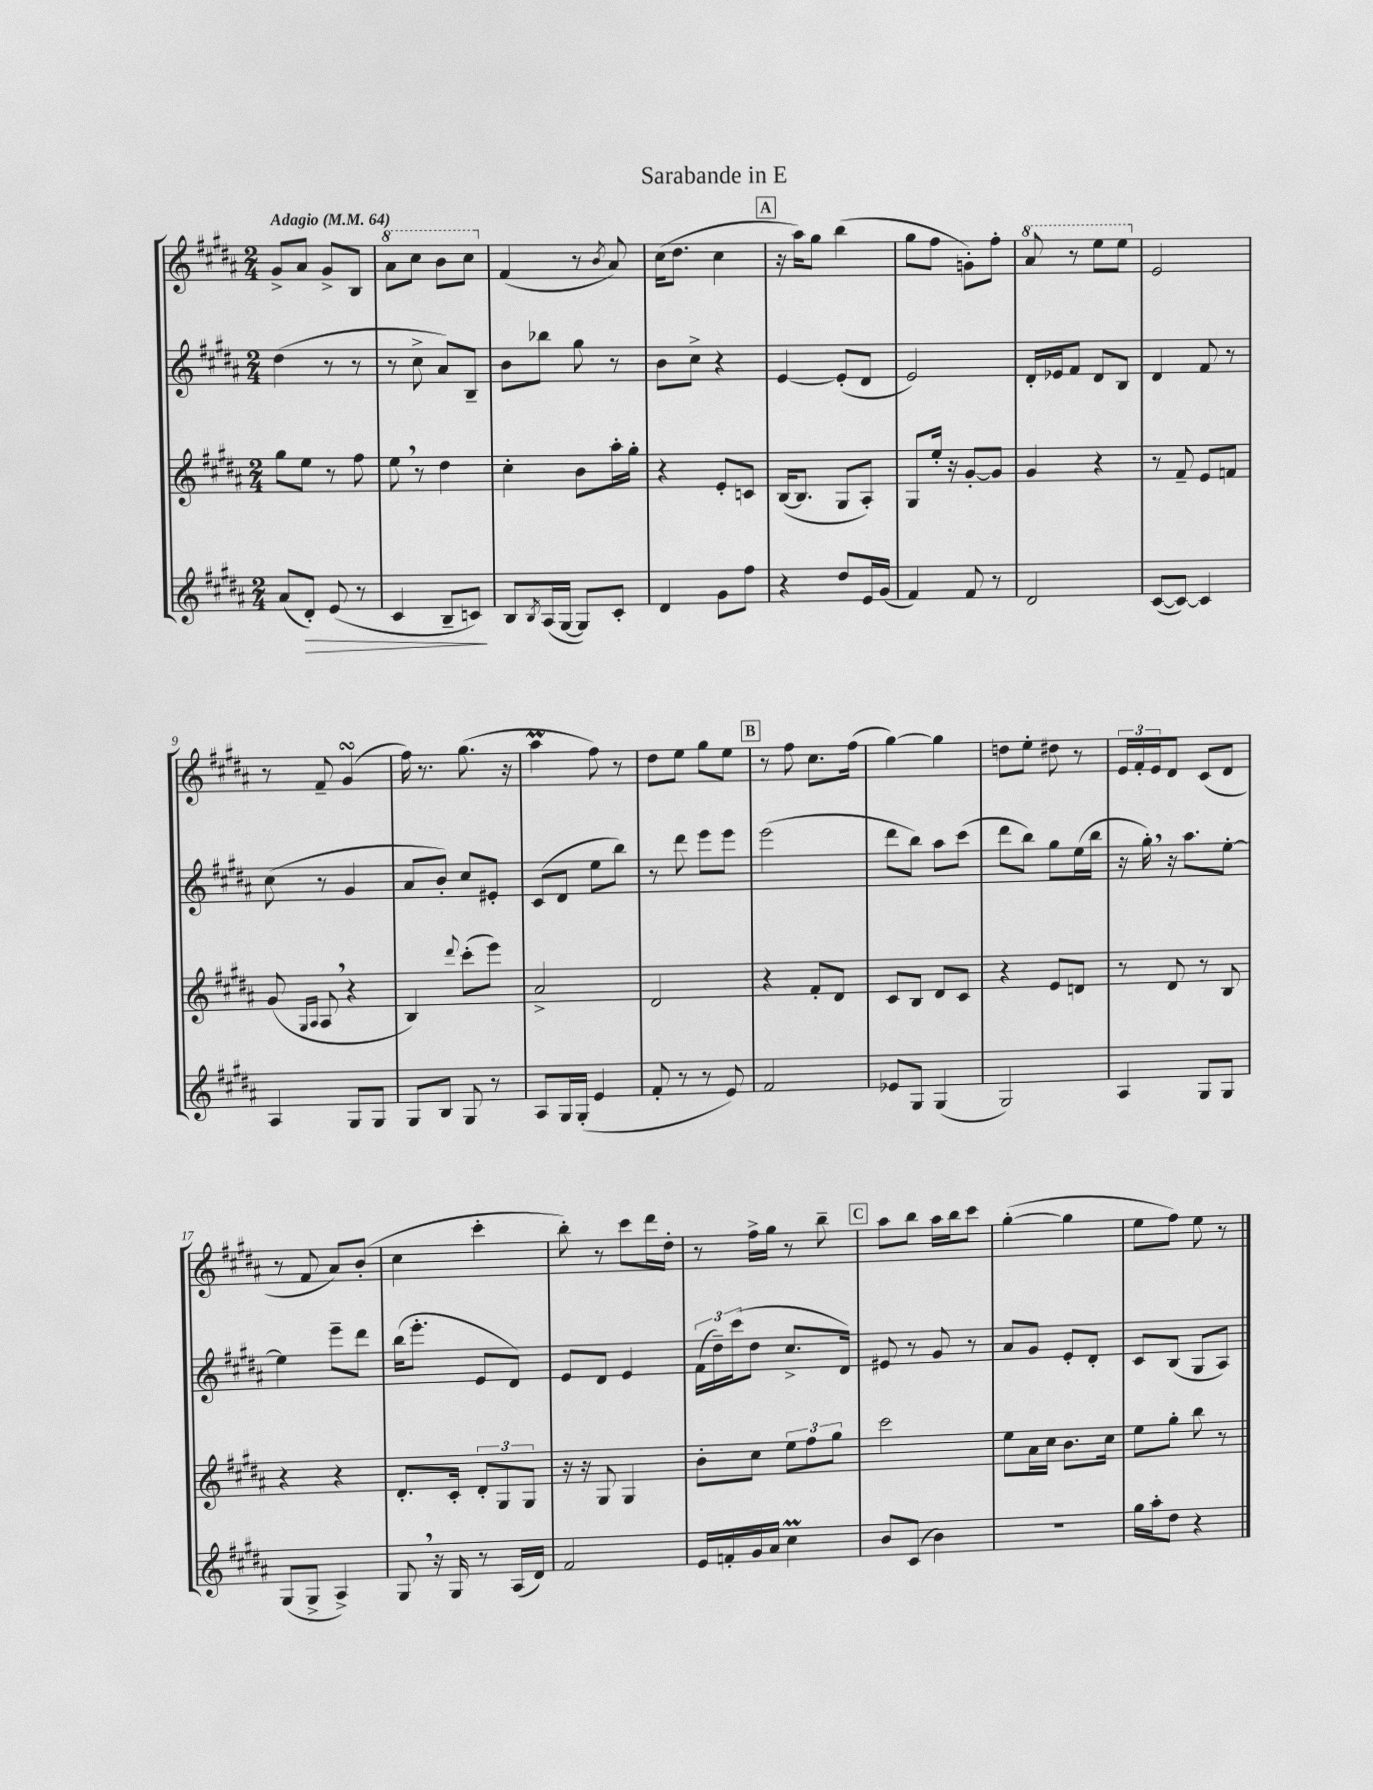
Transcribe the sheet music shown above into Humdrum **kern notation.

**kern	**kern	**kern	**kern
*staff4	*staff3	*staff2	*staff1
*clefG2	*clefG2	*clefG2	*clefG2
*k[f#c#g#d#a#]	*k[f#c#g#d#a#]	*k[f#c#g#d#a#]	*k[f#c#g#d#a#]
*M2/4	*M2/4	*M2/4	*M2/4
*MM64	*MM64	*MM64	*MM64
(8a#	8gg#	(4dd#	8g#^
8d#')	8ee	.	8a#
(8e	8r	8r	8g#^
8r	8ff#	8r	8B
=	=	=	=
4c#	8ee	8r	8aa#
.	8r	8cc#^	8ccc#
8B~	4dd#	8a#)	8bb
8c)	.	8B~	8ccc#
=	=	=	=
8B	4cc#'	8b	(4f#
8qB	.	.	.
(16A#	.	8bb-	.
[16G#	.	.	.
8G#])	8b	8gg#	8r
.	.	.	8qb
8c#'	16aa#'	8r	8a#)
.	16gg#'	.	.
=	=	=	=
4d#	4r	8b	(16cc#
.	.	.	8.dd#
.	.	8cc#^	.
8g#	8e'	4r	4cc#
8ff#	8c	.	.
=	=	=	=
4r	([16B	[4e	16r
.	8.B]	.	16aa#)
.	.	.	8gg#
8dd#	8G#	(8e']	(4bb
16e	8A#')	8d#	.
(16g#	.	.	.
=	=	=	=
4f#)	8G#	2e)	8gg#
.	16ee'	.	8ff#
.	16r	.	.
8f#	[8g#'	.	8g')
8r	8g#]	.	8ff#'
=	=	=	=
2d#	4g#	16d#'	8aa#
.	.	16e-	.
.	.	8f#	8r
.	4r	8d#	8eee
.	.	8B	8eee
=	=	=	=
([8c#	8r	4d#	2e
8c#_)	8f#~	.	.
4c#]	8e	8f#	.
.	8f	8r	.
=	=	=	=
4A#	(8g#	(8cc#	8r
.	16qqG#	.	.
.	16qqA#	.	.
.	8A#	8r	8f#~
8G#	4r	4g#	(4g#
8G#	.	.	.
=	=	=	=
8G#	4B)	8a#	16ff#)
.	.	.	8.r
8B	.	8b')	.
.	8qqddd#	.	.
8G#	(8ccc#'	8cc#	(8.gg#
8r	8eee)	8e#'	.
.	.	.	16r
=	=	=	=
8A#	2a#^	(8c#	4aa#
16G#	.	8d#	.
(16G#'	.	.	.
4e	.	8ee	8ff#)
.	.	8bb)	8r
=	=	=	=
8f#'	2d#	8r	8dd#
8r	.	8ddd#	8ee
8r	.	8eee	8gg#
8e)	.	8eee	8ee
=	=	=	=
2f#	4r	(2eee	8r
.	.	.	8ff#
.	8f#'	.	8.cc#
.	8d#	.	.
.	.	.	(16ff#
=	=	=	=
8e-	8c#	8ddd#	[4gg#)
8G#	8B	8bb)	.
(4G#	8d#	8aa#	4gg#]
.	8c#	(8ccc#	.
=	=	=	=
2G#)	4r	8ddd#	8dd
.	.	8bb)	8ee'
.	8e	8gg#	8dd#
.	8d	(16ee	8r
.	.	16bb	.
=	=	=	=
4A#	8r	16r	24e
.	.	.	24f#'
.	.	16gg#')	.
.	.	.	24e
.	8d#	16r	8d#
.	.	8.aa#	.
8G#	8r	.	(8c#
8G#	8B	[8ee'	8d#
=	=	=	=
(8G#	4r	4ee]	8r
8G#^	.	.	8f#
4A#^)	4r	8eee~	8a#)
.	.	8ddd#	(8b'
=	=	=	=
8G#	8.d#'	(16bb	4cc#
.	.	8.eee'	.
16r	.	.	.
16G#	16c#'	.	.
8r	12d#'	8e	4ccc#'
.	12G#	.	.
(16A#	.	8d#)	.
.	12G#	.	.
16d#)	.	.	.
=	=	=	=
2f#	16r	8e	8bb')
.	16r	.	.
.	8G#	8d#	8r
.	4G#	4e	8ccc#
.	.	.	16ddd#
.	.	.	16dd#'
=	=	=	=
16e	8b'	(24f#	8r
.	.	24dd#~)	.
16f'	.	.	.
.	.	(24ccc#	.
16g#	8cc#	8dd#	16ff#^
16a#	.	.	16gg#
4cc#	12ee	8.cc#^	8r
.	12ff#	.	.
.	.	.	8bb~
.	12gg#	.	.
.	.	16d#)	.
=	=	=	=
8b	2ccc#	8e#	8aa#
(8c#	.	8r	8bb
4b)	.	8g#	16aa#
.	.	.	16bb
.	.	8r	8ccc#
=	=	=	=
2r	8ee	8a#	([4gg#'
.	16a#	8g#	.
.	16cc#	.	.
.	8.b	8e'	4gg#]
.	.	8d#'	.
.	16cc#	.	.
=	=	=	=
16gg#	8ee	8c#	8ee
16aa#'	.	.	.
8dd#	8gg#'	(8B	8ff#)
4r	8bb	8G#	8ee
.	8r	8A#)	8r
==	==	==	==
*-	*-	*-	*-
